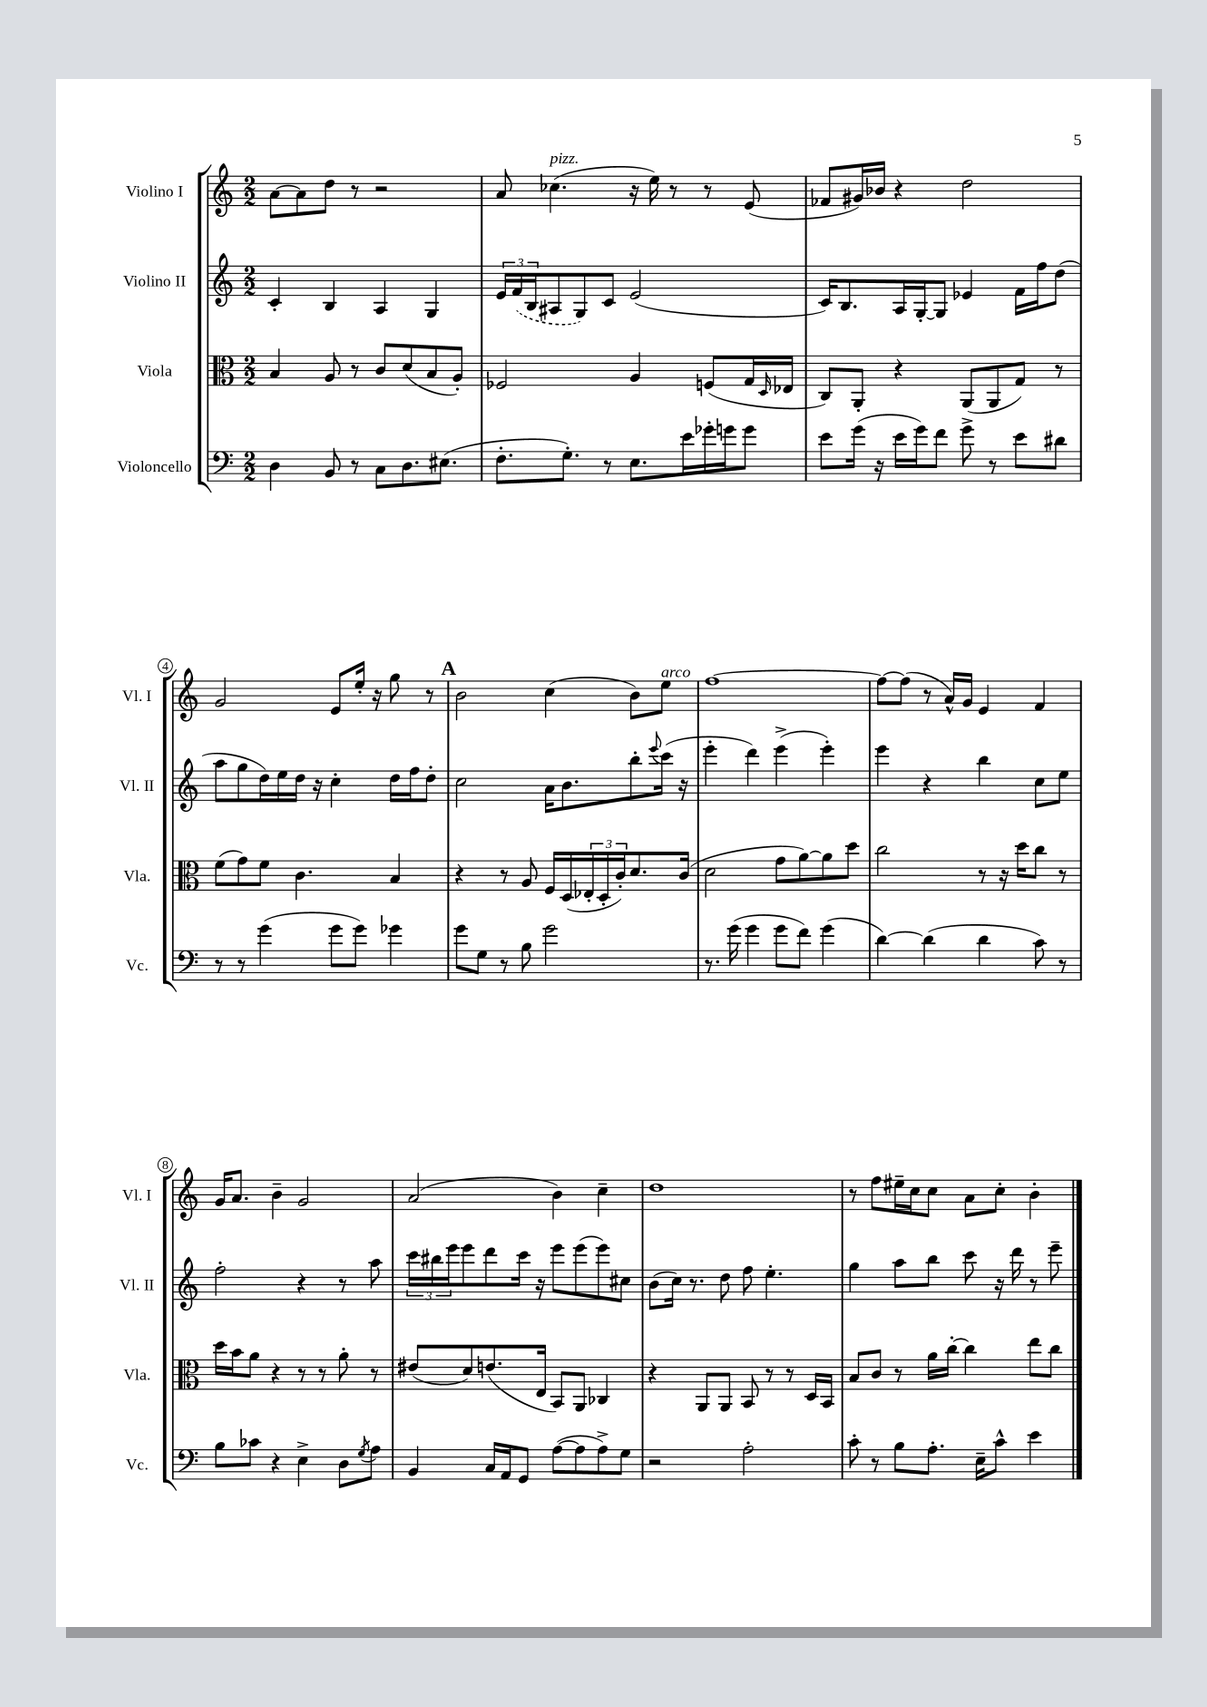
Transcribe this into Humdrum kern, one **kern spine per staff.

**kern	**kern	**kern	**kern
*part4	*part3	*part2	*part1
*staff4	*staff3	*staff2	*staff1
*I"Violoncello	*I"Viola	*I"Violino II	*I"Violino I
*I'Vc.	*I'Vla.	*I'Vl. II	*I'Vl. I
*clefF4	*clefC3	*clefG2	*clefG2
*k[]	*k[]	*k[]	*k[]
*M2/2	*M2/2	*M2/2	*M2/2
=1	=1	=1	=1
4D\	4B/	4c'/	[8a\L
.	.	.	8a\]
8BB/	8A/	4B/	8dd\J
8r	8r	.	8r
8C\L	8c/L	4A/	2r
8.D\	(8d/	.	.
.	8B/	4G/	.
(8.E#X\J	.	.	.
.	8A'/J)	.	.
=2	=2	=2	=2
8.F'\L	2F-X/	24e/LL	8a/
.	.	(24f/	.
.	.	24B/J	.
!	!	!	!LO:TX:a:i:t=pizz.
.	.	8A#X/	(4.cc-X\
8.G'\J)	.	.	.
.	.	8G/)	.
8r	.	8c/J	.
8.E\L	4A/	(2e/	16r
.	.	.	16ee\)
.	.	.	8r
16e\L	.	.	.
16g-X'\	(8Fn/L	.	8r
16gn\J	.	.	.
8g\J	16G/L	.	(8e/
.	16qqD/	.	.
.	16E-X/JJ	.	.
=3	=3	=3	=3
8e\L	8C/L)	16c/KL)	8f-X/L
.	.	8.B/	.
(16g\Jk	8AA'/J	.	16g#X/L)
16r	.	.	16b-X/JJ
16e\LL	4r	16A/L	4r
16g\J)	.	[16G'/J	.
8f\J	.	8G/J]	.
8g^\	(8AA/L	4e-X/	2dd\
8r	8AA/	.	.
8e\L	8G/J)	16f\LL	.
.	.	16ff\J	.
8d#X\J	8r	(8dd\J	.
!!LO:LB:g=z
=4	=4	=4	=4
8r	(8f\L	8aa\L	2g/
8r	8g\)	8gg\	.
(4g\	8f\J	16dd\L)	.
.	.	16ee\	.
.	4.c\	16dd\JJ	.
.	.	16r	.
8g\L	.	4cc'\	8e/L
8g\J)	.	.	16ee'/Jk
.	.	.	16r
4g-X\	4B/	16dd\LL	8gg\
.	.	16ff\J	.
.	.	8dd'\J	8r
!!LO:REH:place=s1:t=A
=5	=5	=5	=5
8g\L	4r	2cc\	2b\
8G\J	.	.	.
8r	8r	.	.
8B\	8A/	.	.
2g\	16F/LL	16a\KL	(4cc\
.	(16D/	8.b\	.
.	24E-X'/	.	.
.	24D'/	.	.
.	24c'/J)	.	.
.	8.d/	8bb'\	8b\L)
.	.	8qqeee/	.
!	!	!	!LO:TX:a:i:t=arco
.	.	(16ccc\Jk	8ee\J
.	(16c/Jk	16r	.
=6	=6	=6	=6
8.r	2d\	4eee'\	[1ff
(16g\	.	.	.
4g\	.	4ddd\)	.
8g\L	8g\L	(4eee^\	.
8f\J)	[8a\)	.	.
(4g\	8a\]	4eee'\)	.
.	8dd\J	.	.
=7	=7	=7	=7
[4d\)	2cc\	4eee\	8ff\L_
.	.	.	(8ff\J]
(4d\]	.	4r	8r
.	.	.	16a^^/LL)
.	.	.	16g/JJ
4d\	8r	4bb\	4e/
.	16r	.	.
.	16dd\KL	.	.
8c\)	8cc\J	8cc\L	4f/
8r	8r	8ee\J	.
!!LO:LB:g=z
=8	=8	=8	=8
8B\L	16dd\LL	2ff'\	16g/KL
.	16b\J	.	8.a/J
8c-X\J	8a\J	.	.
4r	4r	.	4b~\
4E^\	8r	4r	2g/
.	8r	.	.
8D\L	8a'\	8r	.
8qG/	.	.	.
8A\J	8r	8aa\	.
=9	=9	=9	=9
4BB/	(8e#X/L	24ccc\LL	(2a/
.	.	24bb#X\	.
.	.	24eee\J	.
.	8d/)	8eee\	.
16C/LL	(8.en/	8ddd\	.
16AA/J	.	.	.
8GG/J	.	16ccc\Jk	.
.	16E/Jk	16r	.
([8A\L	8BB/L)	8eee\L	4b\)
8A\]	8AA/J	(8eee\	.
8A^\)	4C-X/	8eee\)	4cc~\
8G\J	.	8cc#X\J	.
=10	=10	=10	=10
2r	4r	(8b\L	1dd
.	.	16cc\Jk)	.
.	.	8.r	.
.	8AA/L	.	.
.	8AA/J	8dd\	.
2A'\	8BB/	8ff\	.
.	8r	4.ee'\	.
.	8r	.	.
.	16D/LL	.	.
.	16BB/JJ	.	.
=11	=11	=11	=11
8c'\	8B/L	4gg\	8r
8r	8c/J	.	8ff\L
8B\L	8r	8aa\L	16ee#X~\L
.	.	.	16cc\J
8.A'\J	16a\LL	8bb\J	8cc\J
.	[16cc'\JJ	.	.
.	4cc\]	8ccc\	8a\L
16E~\KL	.	.	.
8c^^\J	.	16r	8cc'\J
.	.	16ddd\	.
4e\	8ee\L	8r	4b'\
.	8cc\J	8eee~\	.
==	==	==	==
*-	*-	*-	*-
